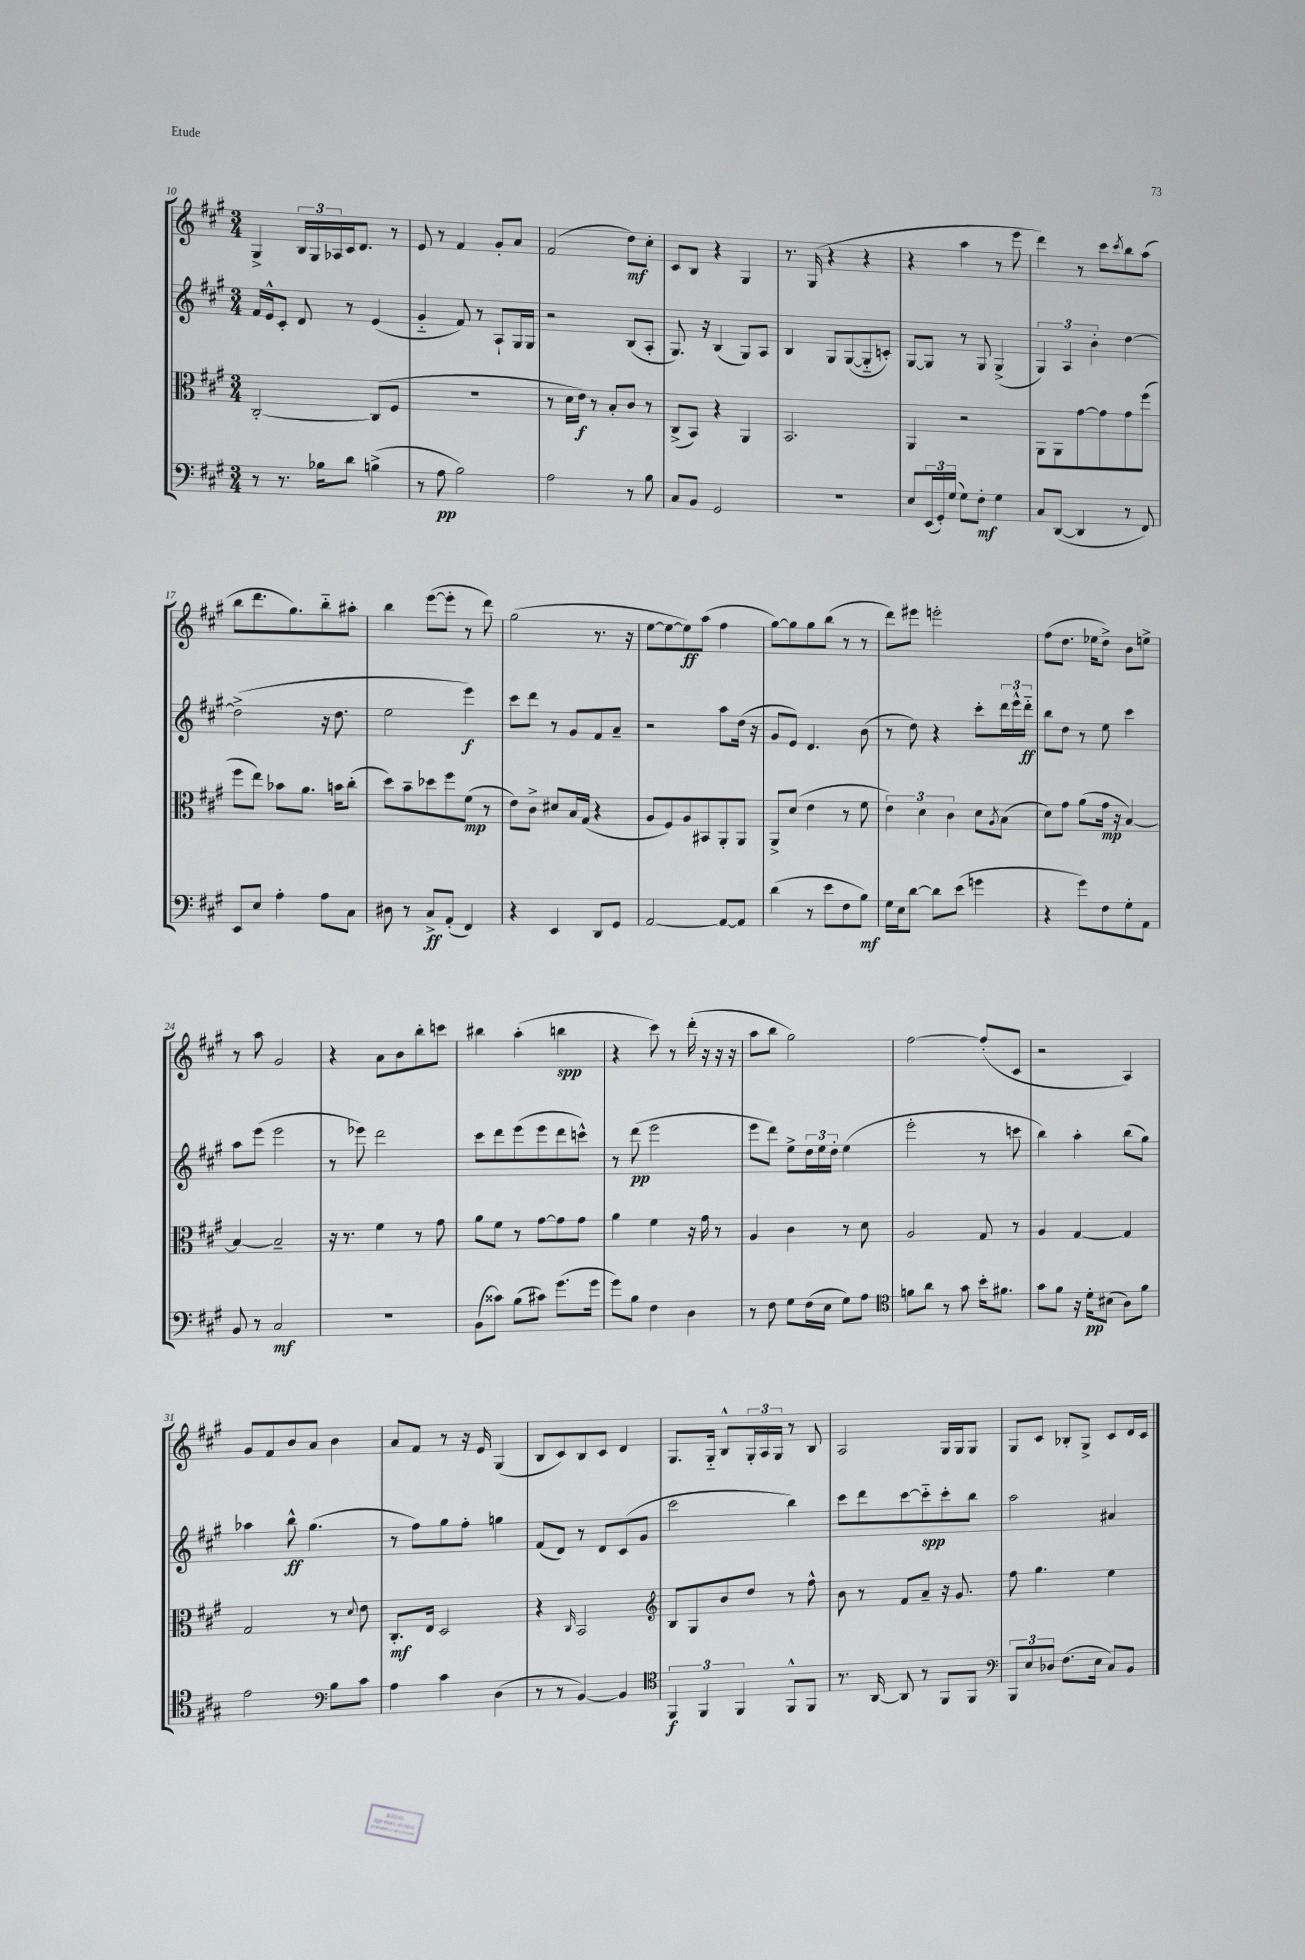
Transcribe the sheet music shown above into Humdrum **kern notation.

**kern	**kern	**kern	**kern
*staff4	*staff3	*staff2	*staff1
*clefF4	*clefC3	*clefG2	*clefG2
*k[f#c#g#]	*k[f#c#g#]	*k[f#c#g#]	*k[f#c#g#]
*M3/4	*M3/4	*M3/4	*M3/4
8r	[2C#'	16f#	4G#^
.	.	16e^^	.
8.r	.	8c#'	.
.	.	8d	24B
.	.	.	24G#
16B-	.	.	.
.	.	.	24A-
8d	.	8r	16c#
.	.	.	8.d
(4B^	(8C#]	(4e	.
.	8F#	.	8r
=	=	=	=
8r	2.r	4g#'~	8e
8A	.	.	8r
2B)	.	8f#)	4f#
.	.	8r	.
.	.	8A`	8g#'
.	.	16G#	8a
.	.	16G#	.
=	=	=	=
2A	8r	2r	(2f#
.	16d	.	.
.	16e)	.	.
.	8r	.	.
.	8B'	.	.
8r	8c#	(8B	8dd)
8B	8r	8A'	8cc#'
=	=	=	=
8C#	(8C#^	8.G#)	8c#
8BB	8BB)	.	8B
.	.	16r	.
2GG#	4r	(4B	4r
.	4AA	8G#)	4G#
.	.	8A	.
=	=	=	=
2.r	2.BB	4B	8.r
.	.	.	(16G#
.	.	8G#	4r
.	.	([8G#	.
.	.	8G#'~]	4r
.	.	8c')	.
=	=	=	=
8E	4AA	[8G#	4r
(24EE	.	8G#]	.
24GG#')	.	.	.
(24G#	.	.	.
8G#)	2r	8r	4aa
8F#'	.	8G#	.
4G#	.	(4G#^	8r
.	.	.	8eee
=	=	=	=
8C#	8AA	6G#)	4ddd)
([8DD	8AA	.	.
.	.	6A	.
4DD]	[8g#	.	8r
.	.	6b'	.
.	8g#]	.	8ccc#
.	.	.	8qccc#
8r	8g#	[4dd	8bb
8FF#)	(8ff#	.	(8aa
=	=	=	=
8EE	8ff#	(2dd^]	8bb
8E	8ee)	.	8.ddd
4A'	8b-	.	.
.	.	.	8.gg#)
.	8.a	.	.
8A	.	16r	8bb'~
.	16b	8.dd	.
8C#	(8cc#'	.	8aa#'
=	=	=	=
8D#	8dd)	2ee	4bb
8r	8b~	.	.
8C#^	8dd-	.	([8eee
(8AA'	8ff#	.	8eee']
4FF#)	(8f#	4eee)	8r
.	8r	.	8ddd)
=	=	=	=
4r	8e)	8ccc#	(2gg#
.	8c#^	8ddd	.
4EE	8d#	8r	.
.	16B	8g#	.
.	(16G#	.	.
8DD	4r	8f#	8.r
8GG#	.	8a~	.
.	.	.	16r
=	=	=	=
[2AA	8A	2r	[8ee
.	8F#)	.	8ee_
.	8A	.	8ee])
.	8BB#	.	(8aa
8AA_	8AA'	8aa	4ff#
8AA]	8AA	(16dd	.
.	.	16r	.
=	=	=	=
(4d	8AA^	8g#	[8gg#)
.	(8d	8e)	8gg#]
8r	4e	4.d	8gg#
8e	.	.	(8bb
8F#	8r	.	8r
8B)	8f#	(8b	8r
=	=	=	=
16G#	6e)	8r	8ddd)
16E	.	.	.
[8d	.	8dd)	8eee#
.	6d	.	.
8d]	.	4r	2eee'
.	6c#	.	.
(8e	.	.	.
4g	8d	8ccc#'	.
.	8qA	.	.
.	(8B	24ddd	.
.	.	24eee^^	.
.	.	24ddd'~	.
=	=	=	=
4r	8d)	8bb	(8ff#
.	8g#	8dd	8.dd
8g#)	(8a	8r	.
.	.	.	16ee-
8F#	16g#	8ee	8dd^)
.	16r	.	.
8G#'	[4B)	4ccc#	8b
8AA	.	.	8ee^
=	=	=	=
8BB	4B_	8aa	8r
8r	.	(8eee	8aa
2C#	2B~]	2eee	2g#
=	=	=	=
2.r	16r	8r	4r
.	8.r	.	.
.	.	8eee-)	.
.	4f#	2ddd	8a
.	.	.	8b
.	8r	.	8bb'
.	8g#	.	8ccc
=	=	=	=
(8BB	8a	8ccc#	4bb#
8c##)	8f#	8ddd	.
(8B	8r	(8eee	(4aa'
8c#)	[8g#	8eee	.
(8.g#	8g#]	8ddd	4bb
.	8g#	8ccc^^)	.
16g#	.	.	.
=	=	=	=
8g#)	4a	8r	4r
8B	.	(8ddd	.
4F#	4f#	2eee	8ccc#)
.	.	.	8r
4D	16r	.	(16ddd'
.	16g#	.	16r
.	8r	.	16r
.	.	.	16r
=	=	=	=
8r	4A	8eee	8aa
8F#	.	8ddd)	8bb
8G#	4c#	8ee^	2gg#)
(16F#	.	24dd	.
.	.	24ee	.
16E	.	.	.
.	.	24dd'	.
8G#)	8r	(4ee	.
8A	8d	.	.
=	=	=	=
*clefC4	*	*	*
8f	2A	2eee'	[2ff#
8a	.	.	.
8r	.	.	.
8g#	.	.	.
16b'	8G#	8r	(8ff#']
8.f#	.	.	.
.	8r	8ccc	8c#
=	=	=	=
8g#	4A	4bb)	2r
8f#	.	.	.
16r	[4G#	4aa'	.
16d'	.	.	.
(8B#	.	.	.
8A)	4G#]	(8bb	4A)
8f#	.	8gg#)	.
=	=	=	=
2e	2G#	4aa-	8g#
.	.	.	8f#
.	.	8bb^^	8b
.	.	(4.gg#	8a
*clefF4	*	*	*
8B	8r	.	4b
.	8qqd	.	.
8c#	8e	.	.
=	=	=	=
4A	8.C#'	8r	8a
.	.	8ff#)	8f#
.	16E	.	.
4c#	2D	8gg#	8r
.	.	8ff#'	16r
.	.	.	16e
(4D	.	4gg	(4G#
=	=	=	=
8r	4r	(8f#	8B
8r	.	8d)	8c#)
.	16qqC#	.	.
[4BB)	2BB	8r	8B
.	.	8d	8c#
4BB]	.	(8c#	4d
.	.	8g#	.
=	=	=	=
*clefC4	*clefG2	*	*
6FF#	8B	2ccc#	8.G#
.	8G#	.	.
6FF#	.	.	.
.	.	.	16G#'~
.	8b	.	8B^^
6FF#	.	.	.
.	8dd	.	24G#'
.	.	.	24A
.	.	.	24G#
8FF#^^	8r	4bb)	8r
8FF#	8ff#^^	.	8B
=	=	=	=
8.r	8b	8ccc#	2A
.	8r	8ddd	.
[16AA	.	.	.
8AA]	8f#	[8ccc#	.
8r	8a~	8ccc#'~]	.
8FF#	16r	8ccc#'	16G#
.	8.g#	.	16G#
8FF#	.	8bb	8G#
=	=	=	=
*clefF4	*	*	*
12BBB	8ff#	2aa	8G#
12E	.	.	.
.	4.gg#	.	8c#
12D-	.	.	.
(8.F#	.	.	8B-'
.	.	.	8G#^
16E	.	.	.
8C#)	4ee	4a#	8c#
8BB	.	.	16d
.	.	.	16c#
==	==	==	==
*-	*-	*-	*-
